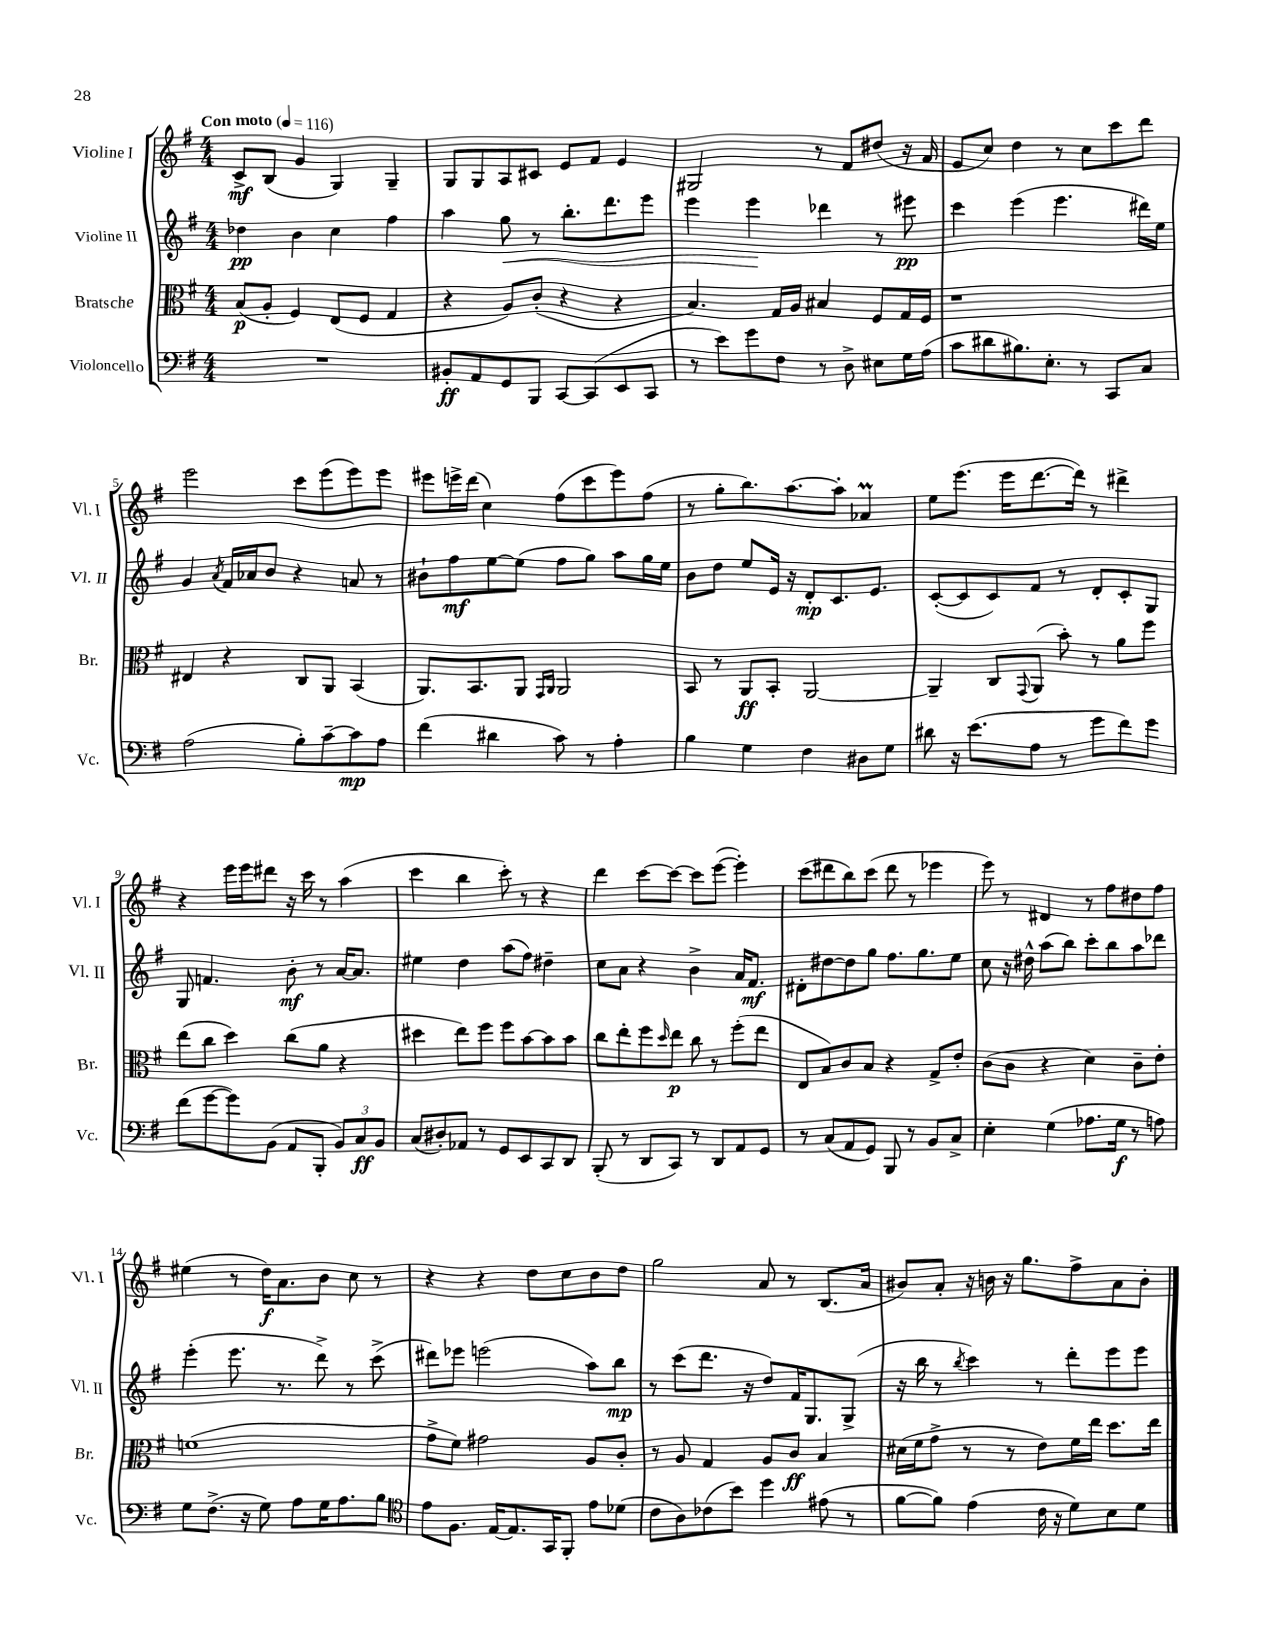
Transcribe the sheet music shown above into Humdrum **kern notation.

**kern	**dynam	**kern	**dynam	**kern	**dynam	**kern	**dynam
*part4	*part4	*part3	*part3	*part2	*part2	*part1	*part1
*staff4	*staff4	*staff3	*staff3	*staff2	*staff2	*staff1	*staff1
*I"Violoncello	*	*I"Bratsche	*	*I"Violine II	*	*I"Violine I	*
*I'Vc.	*	*I'Br.	*	*I'Vl. II	*	*I'Vl. I	*
*clefF4	*	*clefC3	*	*clefG2	*	*clefG2	*
*k[f#]	*	*k[f#]	*	*k[f#]	*	*k[f#]	*
*M4/4	*	*M4/4	*	*M4/4	*	*M4/4	*
*MM116	*	*MM116	*	*MM116	*	*MM116	*
=1	=1	=1	=1	=1	=1	=1	=1
!	!	!	!	!	!	!LO:TX:a:B:t=Con moto	!
1r	.	(8B/L	p	4dd-X\	pp	8c^/L	mf
.	.	8A'/J	.	.	.	(8B/J	.
.	.	4F#/)	.	4b\	.	4g/	.
.	.	(8E/L	.	4cc\	.	4G/)	.
.	.	8F#/J	.	.	.	.	.
.	.	4G/	.	4ff#\	.	4G~/	.
=2	=2	=2	=2	=2	=2	=2	=2
8BB#X'/L	ff	4r	.	4aa\	.	8G/L	.
8AA/	.	.	.	.	.	8G/	.
!	!	!	!	!	!LO:HP:b	!	!
8GG/	.	8A/L)	.	8gg\	<	8A/	.
8BBB/J	.	(8c'/J	.	8r	.	8c#X/J	.
[8CC/L	.	4r	.	8.bb'\L	.	8e/L	.
(8CC/]	.	.	.	.	.	8f#/J	.
.	.	.	.	8.ddd\	.	.	.
8EE/	.	4r	.	.	.	4e/	.
8CC/J	.	.	.	8eee\J	.	.	.
=3	=3	=3	=3	=3	=3	=3	=3
8r	.	4.B/)	.	4eee\	.	2G#X/	.
8e\L)	.	.	.	.	.	.	.
8g\	.	.	.	4eee\	.	.	.
8F#\J	.	16G/LL	.	.	.	.	.
.	.	16A/JJ	.	.	.	.	.
8r	.	4B#X/	.	4ddd-X\	[	8r	.
8D^\	.	.	.	.	.	8f#/L	.
8E#X\L	.	8F#/L	.	8r	.	(8dd#X/J	.
16G\L	.	16G/L	.	8eee#X\	pp	16r	.
(16A\JJ	.	16F#/JJ	.	.	.	16f#/	.
=4	=4	=4	=4	=4	=4	=4	=4
8c\L	.	1r	.	4ccc\	.	8e/L	.
8d#X\	.	.	.	.	.	8cc/J)	.
8.B#X\)	.	.	.	(4eee\	.	4dd\	.
8.E'\J	.	.	.	.	.	.	.
.	.	.	.	4.eee\	.	8r	.
8r	.	.	.	.	.	8cc\L	.
8CC/L	.	.	.	.	.	8ccc\	.
8C/J	.	.	.	16ddd#X\LL)	.	8ddd\J	.
.	.	.	.	16ee\JJ	.	.	.
!!LO:LB:g=z
=5	=5	=5	=5	=5	=5	=5	=5
(2A\	.	4E#X/	.	4g/	.	2eee\	.
.	.	.	.	8qa/	.	.	.
.	.	4r	.	16f#/LL	.	.	.
.	.	.	.	16a-X/J	.	.	.
.	.	.	.	8b/J	.	.	.
8B'\L)	.	8C/L	.	4r	.	8ccc\L	.
[8c~\	.	8AA/J	.	.	.	(8eee\	.
8c\]	mp	(4BB/	.	8an/	.	8eee\)	.
8A\J	.	.	.	8r	.	8eee\J	.
=6	=6	=6	=6	=6	=6	=6	=6
(4f#\	.	8.AA/L)	.	8b#X`\L	.	8eee#X\L	.
.	.	.	.	8ff#\	mf	16eeen^\L	.
.	.	8.BB/	.	.	.	(16ddd\JJ	.
4d#X\	.	.	.	[8ee\	.	4cc\)	.
.	.	8AA/J	.	(8ee\J]	.	.	.
.	.	16qqGG/LL	.	.	.	.	.
.	.	16qqAA/JJ	.	.	.	.	.
8c\)	.	2AA/	.	8ff#\L	.	(8ff#\L	.
8r	.	.	.	8gg\J)	.	8ccc\	.
4A'\	.	.	.	8aa\L	.	8eee\)	.
.	.	.	.	16gg\L	.	(8ff#\J	.
.	.	.	.	16ee\JJ	.	.	.
=7	=7	=7	=7	=7	=7	=7	=7
4B\	.	8BB/	.	8b\L	.	8r	.
.	.	8r	.	8dd\J	.	8gg'\L	.
4G\	.	8AA/L	ff	8ee/L	.	8.bb\)	.
.	.	8BB'/J	.	16e/Jk	.	.	.
.	.	.	.	16r	.	[8.aa\	.
4F#\	.	[2AA/	.	8d'/L	mp	.	.
.	.	.	.	8.c/	.	8aa'\J]	.
8D#X\L	.	.	.	.	.	4a-XM/	.
.	.	.	.	8.e/J	.	.	.
8G\J	.	.	.	.	.	.	.
=8	=8	=8	=8	=8	=8	=8	=8
8d#X\	.	4AA~/]	.	([8c'/L	.	8ee\L	.
16r	.	.	.	8c/]	.	(8.eee\J	.
(8.e\L	.	.	.	.	.	.	.
.	.	8C/L	.	8c/)	.	.	.
.	.	.	.	.	.	16eee\KL	.
.	.	8qqGG/	.	.	.	.	.
8A\J	.	(8AA/J	.	8f#/J	.	[8.ddd\	.
8r	.	8b'\)	.	8r	.	.	.
.	.	.	.	.	.	16ddd\Jk])	.
8g\L	.	8r	.	8d'/L	.	8r	.
8f#\)	.	8a\L	.	8c'/	.	4ddd#X^\	.
8g\J	.	8ff#\J	.	8G/J	.	.	.
!!LO:LB:g=z
=9	=9	=9	=9	=9	=9	=9	=9
(8f#\L	.	(8ee\L	.	8G/	.	4r	.
[8g\	.	8cc\J	.	4.fn/	.	.	.
8g\])	.	4dd\)	.	.	.	16eee\LL	.
.	.	.	.	.	.	16eee\J	.
(8BB\J	.	.	.	.	.	8ddd#X\J	.
8AA/L	.	(8cc\L	.	8b'\	mf	16r	.
.	.	.	.	.	.	16ccc\	.
8BBB'/J	.	8a\J	.	8r	.	8r	.
12BB/L)	.	4r	.	[16a/KL	.	(4aa\	.
.	.	.	.	8.a/J]	.	.	.
12C/	ff	.	.	.	.	.	.
12BB/J	.	.	.	.	.	.	.
=10	=10	=10	=10	=10	=10	=10	=10
(8C/L	.	4dd#X\	.	4ee#X\	.	4ccc\	.
8D#X'/)	.	.	.	.	.	.	.
8AA-X/J	.	8ee\L)	.	4dd\	.	4bb\	.
8r	.	8ff#\J	.	.	.	.	.
8GG/L	.	8ff#\L	.	(8aa\L	.	8ccc'\)	.
8EE/	.	[8b\	.	8ff#\J)	.	8r	.
8CC/	.	8b\]	.	4dd#X~\	.	4r	.
8DD/J	.	8b\J	.	.	.	.	.
=11	=11	=11	=11	=11	=11	=11	=11
(8BBB'/	.	8cc\L	.	8cc\L	.	4ddd\	.
8r	.	8ee'\	.	8a\J	.	.	.
8DD/L	.	8ff#\	.	4r	.	[8ccc\L	.
.	.	16qqdd/	.	.	.	.	.
8CC/J)	.	8ee\J	p	.	.	8ccc\J_	.
8r	.	8cc\	.	4b^\	.	8ccc\L]	.
8DD/L	.	8r	.	.	.	([8eee\J	.
8AA/	.	(8ff#'\L	.	16a/KL	.	4eee'\])	.
.	.	.	.	8.f#/J	mf	.	.
8GG/J	.	8ee\J	.	.	.	.	.
=12	=12	=12	=12	=12	=12	=12	=12
8r	.	8E/L	.	8d#X'\L	.	(8ccc\L	.
(8C/L	.	8B/)	.	[8dd#X\	.	8ddd#X\	.
8AA/	.	8c/	.	8dd#\]	.	8bb\)	.
8GG/J)	.	8B/J	.	8gg\J	.	(8ccc\J	.
8BBB/	.	4r	.	8.ff#\L	.	8ddd#\	.
8r	.	.	.	.	.	8r	.
.	.	.	.	8.gg\	.	.	.
8BB/L	.	8G^/L	.	.	.	4eee-X\	.
8C^/J	.	8e'/J	.	8ee\J	.	.	.
=13	=13	=13	=13	=13	=13	=13	=13
4E'\	.	(8c\L	.	8cc\	.	8eee\)	.
.	.	8c\J	.	16r	.	8r	.
.	.	.	.	16dd#X^^\	.	.	.
(4G\	.	4r	.	(8aa\L	.	4d#X/	.
.	.	.	.	8bb\J)	.	.	.
8.A-X\L	.	4d\)	.	8ccc'\L	.	8r	.
.	.	.	.	8bb\	.	8ff#\L	.
16G\Jk	f	.	.	.	.	.	.
8r	.	8c~\L	.	8aa\	.	8dd#X\	.
8An\)	.	8e'\J	.	8ddd-X\J	.	8ff#\J	.
!!LO:LB:g=z
=14	=14	=14	=14	=14	=14	=14	=14
8G\L	.	(1fn	.	(4eee'\	.	(4ee#X\	.
(8.F#^\J	.	.	.	.	.	.	.
.	.	.	.	8.eee\	.	8r	.
16r	.	.	.	.	.	.	.
8G\)	.	.	.	.	.	16dd\KL)	f
.	.	.	.	8.r	.	8.a\	.
8A\L	.	.	.	.	.	.	.
16G\K	.	.	.	8ddd^\)	.	8b\J	.
8.A\	.	.	.	.	.	.	.
.	.	.	.	8r	.	8cc\	.
8B\J	.	.	.	(8ccc^\	.	8r	.
=15	=15	=15	=15	=15	=15	=15	=15
*clefC4	*	*	*	*	*	*	*
8e\L	.	8g^\L	.	8ddd#X\L)	.	4r	.
8.F#\J	.	8f#\J)	.	8eee-X\J	.	.	.
.	.	2g#X\	.	(2eeen\	.	4r	.
[16E/KL	.	.	.	.	.	.	.
8.E/]	.	.	.	.	.	.	.
.	.	.	.	.	.	8dd\L	.
16GG/K	.	.	.	.	.	.	.
8FF#'/J	.	.	.	.	.	8cc\	.
8e\L	.	8A/L	.	8aa\L)	.	8b\	.
(8d-X\J	.	8c'/J	.	8bb\J	mp	8dd\J	.
=16	=16	=16	=16	=16	=16	=16	=16
8c\L	.	8r	.	8r	.	2gg\	.
8A\)	.	8A/	.	(8ccc\L	.	.	.
(8c-X\	.	4G/	.	8.ddd\J	.	.	.
8b\J)	.	.	.	.	.	.	.
.	.	.	.	16r	.	.	.
4dd\	.	8A/L	.	8dd/L)	.	8a/	.
.	.	8c/J	ff	16f#/K	.	8r	.
.	.	.	.	8.G/	.	.	.
(8e#X\	.	4B/	.	.	.	(8.B/L	.
8r	.	.	.	(8G^/J	.	.	.
.	.	.	.	.	.	16a/Jk	.
=17	=17	=17	=17	=17	=17	=17	=17
[8f#\L	.	(16d#X\LL	.	16r	.	8b#X/L)	.
.	.	16f#\J	.	16bb\	.	.	.
8f#\J])	.	8g^\J	.	8r	.	8a'/J	.
.	.	.	.	8qbb/	.	.	.
(4e\	.	8r	.	4ccc\)	.	16r	.
.	.	.	.	.	.	16bn\	.
.	.	8r	.	.	.	16r	.
.	.	.	.	.	.	8.gg\L	.
16c\	.	8e\L)	.	8r	.	.	.
16r	.	.	.	.	.	.	.
8d\L)	.	16f#\L	.	8ddd'\L	.	8ff#^\	.
.	.	16ee\JJ	.	.	.	.	.
8B\	.	8.dd\L	.	8eee\	.	8a\	.
8d\J	.	.	.	8eee\J	.	8b'\J	.
.	.	16ee\Jk	.	.	.	.	.
==	==	==	==	==	==	==	==
*-	*-	*-	*-	*-	*-	*-	*-
